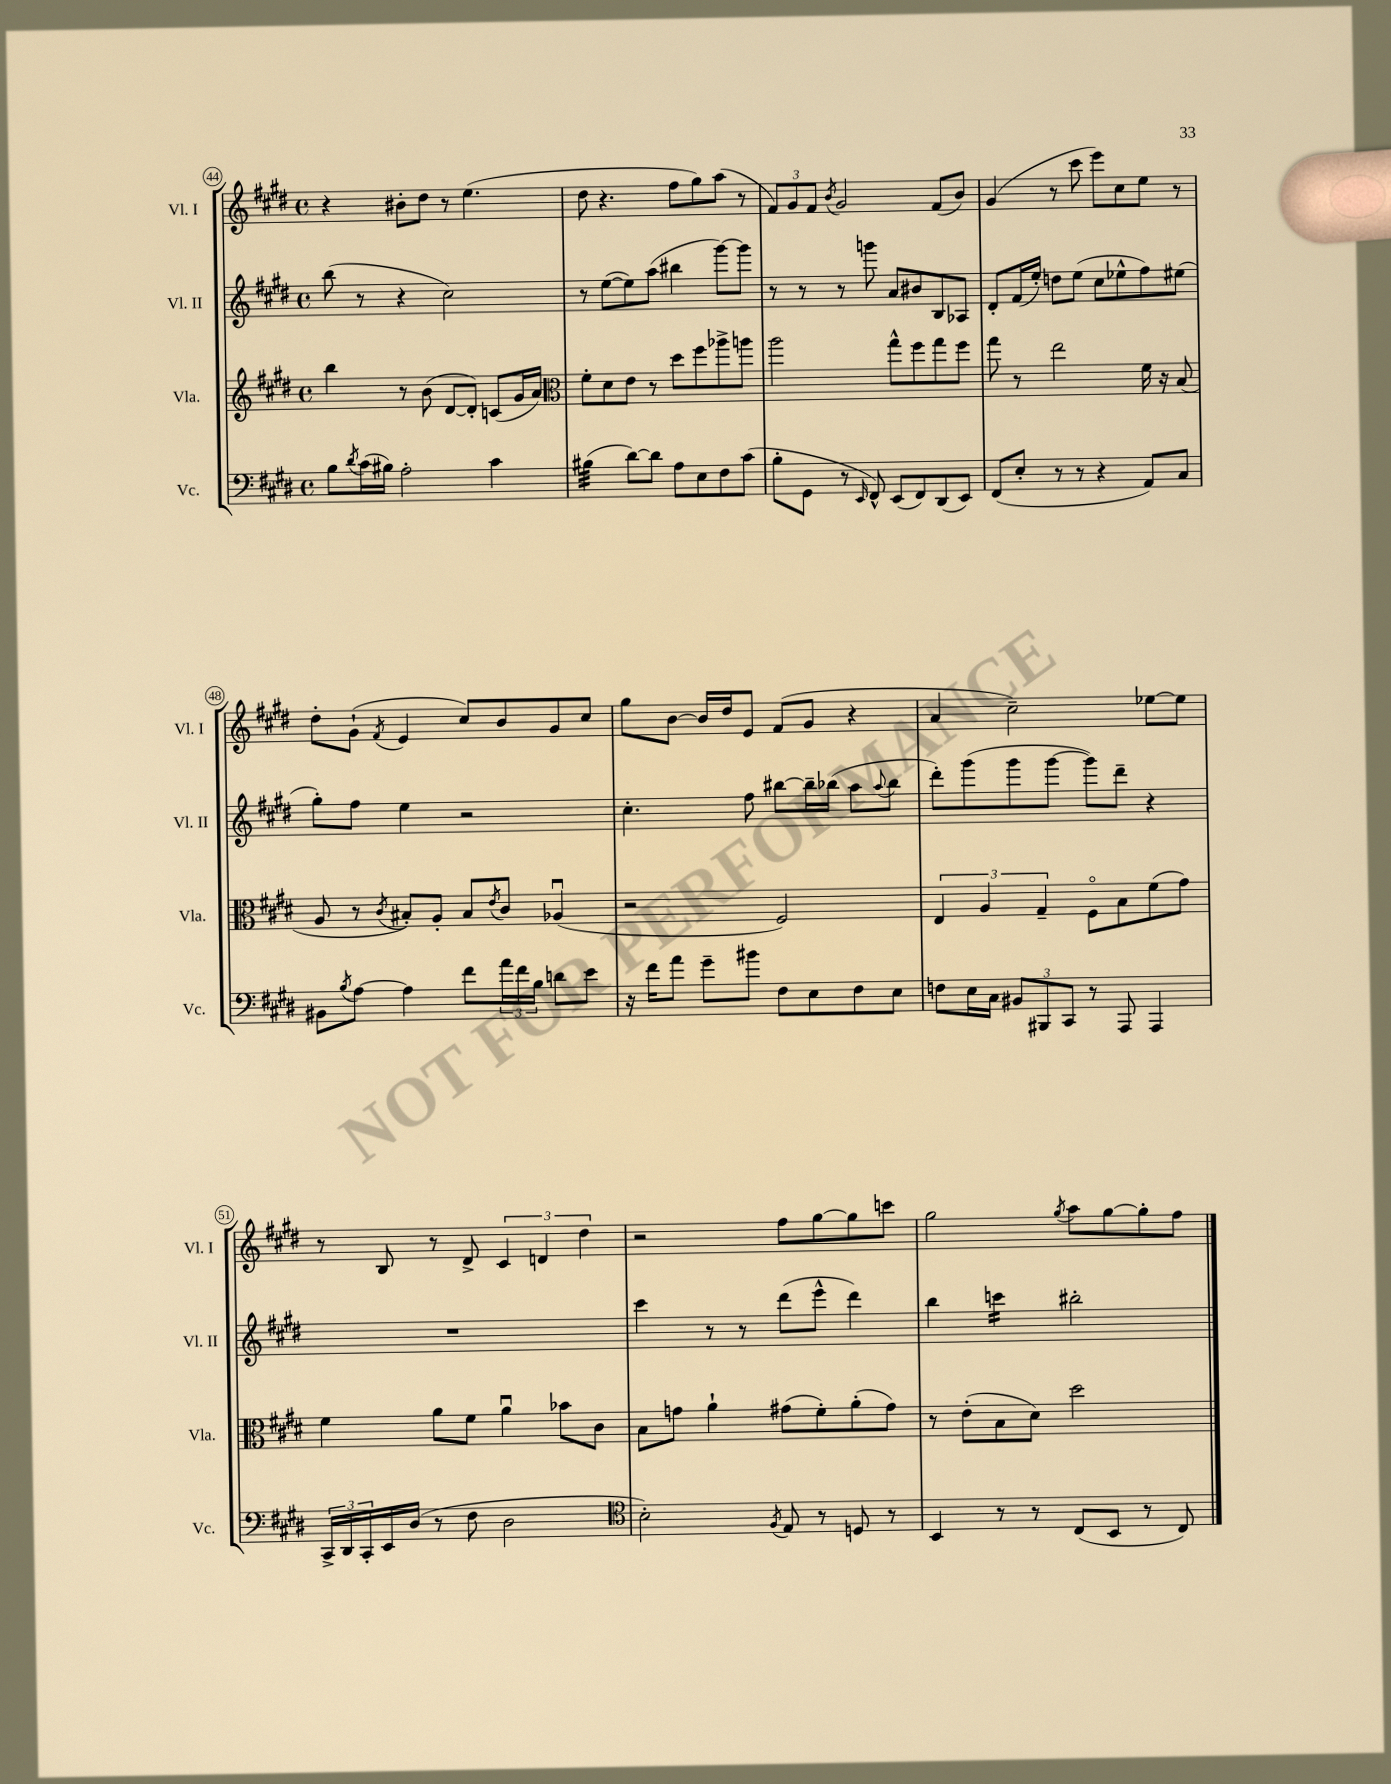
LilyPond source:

<<
\new StaffGroup <<
\new Staff = "s0" \with { instrumentName = "Vl. I" shortInstrumentName = "Vl. I" } {
    \clef treble \key e \major \defaultTimeSignature \time 4/4
    r4 bis'8-. dis''8 r8 e''4.( |
    dis''8 r4. fis''8 gis''8) a''8( r8 |
    \tuplet 3/2 { fis'8) gis'8 fis'8 } \acciaccatura { b'8 } gis'2 fis'8( b'8) |
    gis'4( r8 cis'''8 e'''8) cis''8 e''8 r8 |
    dis''8-. gis'8-!( \acciaccatura { fis'8 } e'4 cis''8) b'8 gis'8 cis''8 |
    gis''8 b'8~ b'16 dis''16 e'8 fis'8( gis'8 r4 |
    a'4 cis''2--) ees''8~ ees''8 |
    r8 b8 r8 dis'8-> \tuplet 3/2 { cis'4 d'4 dis''4 } |
    r2 fis''8 gis''8~ gis''8 c'''8 |
    gis''2 \acciaccatura { gis''8 } a''8 gis''8~ gis''8-. fis''8 \bar "|." |
}
\new Staff = "s1" \with { instrumentName = "Vl. II" shortInstrumentName = "Vl. II" } {
    \clef treble \key e \major \defaultTimeSignature \time 4/4
    b''8( r8 r4 cis''2) |
    r8 e''8~( e''8) a''8( bis''4 gis'''8~) gis'''8 |
    r8 r8 r8 g'''8 a'8 bis'8 b8 aes8 |
    dis'8-. fis'16( e''16-.) d''8 e''8( cis''8 ees''8-^ fis''8) eis''8( |
    gis''8-.) fis''8 e''4 r2 |
    cis''4.-. fis''8 bis''8~ bis''16-- bes''16( a''8 \appoggiatura { a''8 } bes''8 |
    dis'''8-.) gis'''8( gis'''8 gis'''8~ gis'''8) dis'''8-- r4 |
    R1 |
    cis'''4 r8 r8 dis'''8( e'''8-^ dis'''4) |
    b''4 c'''4:16 bis''2-. \bar "|." |
}
\new Staff = "s2" \with { instrumentName = "Vla." shortInstrumentName = "Vla." } {
    \clef treble \key e \major \defaultTimeSignature \time 4/4
    b''4 r8 b'8( dis'8~ dis'8-.) c'8( gis'16 a'16) |
    \clef alto fis'8-. dis'8 e'8 r8 dis''8 fis''8 aes''8-> a''8 |
    a''2 gis''8-^ fis''8 gis''8 fis''8 |
    gis''8 r8 e''2 fis'16 r16 b8( |
    a8 r8 \acciaccatura { cis'8 } bis8-.) a8-. bis8 \acciaccatura { e'8 } cis'8 aes4\downbow( |
    r2 fis2) |
    \tuplet 3/2 { e4 a4 gis4-- } fis8\flageolet b8 fis'8( gis'8) |
    fis'4 a'8 fis'8 a'4\downbow bes'8 cis'8 |
    b8 g'8 a'4-! gis'8( fis'8-.) a'8-.( gis'8) |
    r8 e'8-.( b8 dis'8) dis''2 \bar "|." |
}
\new Staff = "s3" \with { instrumentName = "Vc." shortInstrumentName = "Vc." } {
    \clef bass \key e \major \defaultTimeSignature \time 4/4
    b8 \acciaccatura { dis'8 } cis'16( bis16) a2-. cis'4 |
    bis4:32( dis'8~) dis'8 a8 e8 fis8 cis'8( |
    b8-. gis,8 r8 \grace { e,16 } fis,8-^) e,8( fis,8) dis,8( e,8) |
    fis,8( e8-. r8 r8 r4 a,8) cis8 |
    bis,8 \acciaccatura { b8 } a8~ a4 fis'8 \tuplet 3/2 { a'16 fis'16 b16 } d'8 e'8 |
    r16 fis'16 a'8 gis'8-- bis'8 fis8 e8 fis8 e8 |
    f8 e16 cis16 \tuplet 3/2 { bis,8 bis,,8 cis,8 } r8 a,,8 a,,4 |
    \tuplet 3/2 { cis,16-> dis,16 cis,16-. } e,16 dis16( r8 fis8 dis2 |
    \clef tenor b2-.) \acciaccatura { fis8 } e8 r8 d8 r8 |
    b,4 r8 r8 cis8( b,8 r8 cis8) \bar "|." |
}
>>
>>
\layout { \context { \Score currentBarNumber = #44 \override BarNumber.stencil = #(make-stencil-circler 0.1 0.3 ly:text-interface::print) } }
